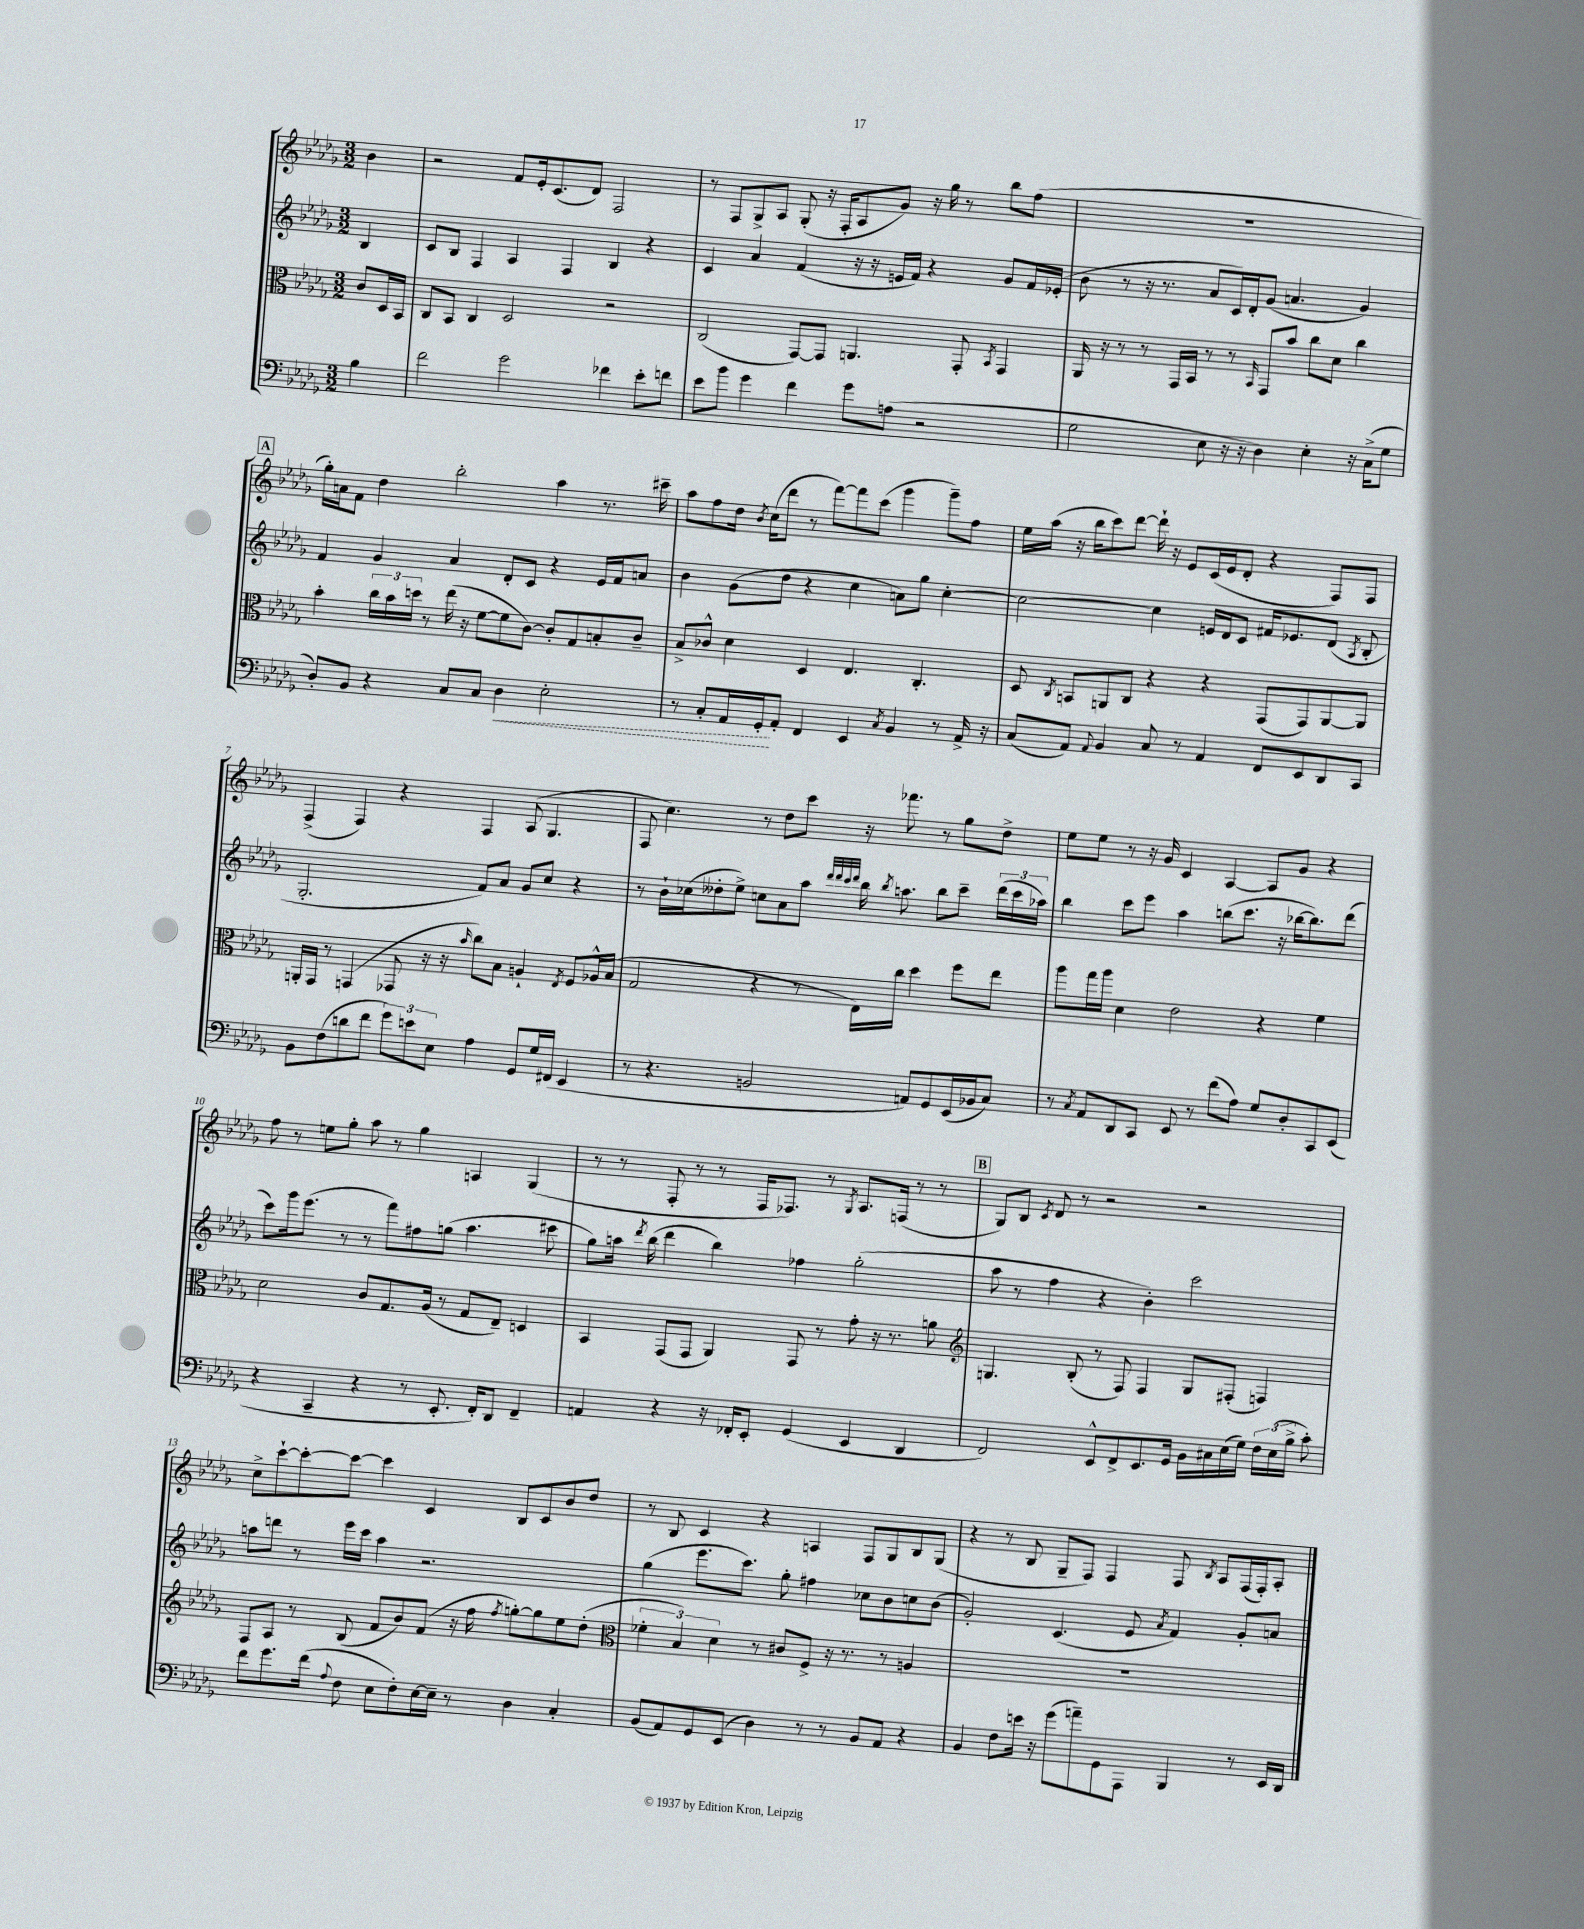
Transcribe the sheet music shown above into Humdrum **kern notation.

**kern	**kern	**kern	**kern
*staff4	*staff3	*staff2	*staff1
*clefF4	*clefC3	*clefG2	*clefG2
*k[b-e-a-d-g-]	*k[b-e-a-d-g-]	*k[b-e-a-d-g-]	*k[b-e-a-d-g-]
*M3/2	*M3/2	*M3/2	*M3/2
4B-	8c	4B-	4b-
.	16D-	.	.
.	16BB-	.	.
=	=	=	=
2f	8C	8c	2r
.	8BB-	8B-	.
.	4C	4F	.
2g-	2D-	4A-	8f
.	.	.	16e-'
.	.	.	(8.c
.	.	4F	.
.	.	.	8d-)
4f-	2r	4B-	2F
8e-'	.	4r	.
8f	.	.	.
=	=	=	=
8e-	(2C	4c	8r
8b-	.	.	8F
4g-	.	4a-	8G-^
.	.	.	8A-
4f	[8GG-)	(4f	(8G-'
.	8GG-]	.	16r
.	.	.	16F'
8g-	4.AA	16r	8A-
.	.	16r	.
(8A	.	16e	8g-)
.	.	16f)	.
2r	.	4r	16r
.	.	.	16gg-
.	8GG-'	.	8r
.	8qBB-	.	.
.	4GG-	8g-	8bb-
.	.	16f	(8ff
.	.	(16e-'	.
=	=	=	=
2G-	16AA-	8b-	1.r
.	16r	.	.
.	8r	8r	.
.	8r	16r	.
.	.	8.r	.
.	16GG-	.	.
.	16BB-	.	.
8E-	8r	8a-	.
16r	8r	16c)	.
16r	.	16d-'	.
.	16qqBB-	.	.
4D-)	8GG-	(8g-	.
.	8b-	4.a	.
4E-'	8cc	.	.
.	8d-	.	.
16r	4cc	4g-)	.
(16C^	.	.	.
8G-	.	.	.
=	=	=	=
8D-')	4b-'	4f	16gg-')
.	.	.	16a
8BB-	.	.	8f
4r	24cc	4g-	4dd-
.	24b-	.	.
.	24dd	.	.
.	8r	.	.
8C	(16ee-	4a-	2bb-'
.	16r	.	.
8C	[8f	.	.
4D-	8f]	8d-'	.
.	[8c)	8c	.
2E-'	8c']	4r	4aa-
.	8G-	.	.
.	8B'	16e-	8.r
.	.	16f	.
.	8c~	8a	.
.	.	.	16ccc#~
=	=	=	=
8r	8B-^	4b-	8aa-
8C'	8c-^^	.	8ff
16AA-	4d-	(8g-	16dd-
.	.	.	8qb-
16GG-'	.	.	(16cc
8AA-'	.	8dd-	8ddd-
4FF	4D-	4r	8r
.	.	.	[8fff)
4EE-	4.E-	4cc	8fff]
.	.	.	(8ccc
8qC	.	.	.
4BB-	.	8a)	4ggg-
.	4.C'	8gg-	.
8r	.	[4cc'	8ggg-~)
16AA-^	.	.	8ff
16r	.	.	.
=	=	=	=
(8C	8D-	2cc_	16ee-
.	.	.	(16aa-
.	8qC	.	.
8AA-)	8BB	.	16r
.	.	.	16bb-
8qqAA-	.	.	.
4BB-	8AA	.	8ccc)
.	8C	.	[8ddd-
8C	4r	4cc]	16ddd-`]
.	.	.	16r
8r	.	.	8e-
4AA-	4r	16e	(16c
.	.	16d-	16e-
.	.	8c	8d-'
8FF	(8GG-	16f#	4r
.	.	8.e-	.
8EE-	8GG-)	.	.
8DD-	[8AA	(8d-	8F)
.	.	8qA-	.
8CC	8AA]	8B-'	8F
=	=	=	=
8BB-	16AA'	2.G-'	(4F^
.	16GG-	.	.
(8F	8r	.	.
8d	(4GG	.	4F)
8f	.	.	.
12g-)	8GG-	.	4r
12e	.	.	.
.	16r	.	.
12E-	.	.	.
.	16r	.	.
.	16qqb-	.	.
4A-	8cc)	8f)	4F
.	8B-	8a-	.
8GG-	4A`	8g-	(8A-
16G-	.	8cc	4.G-
(16FF#	.	.	.
.	8qE-	.	.
4EE-	8F	4r	.
.	16A-^^	.	.
.	(16B-	.	.
=	=	=	=
8r	2G-	8r	8F
4.r	.	16b-`	4.cc)
.	.	(16cc-	.
.	.	8dd--'	.
.	.	8ee-^)	.
2BB	4r	8cc	8r
.	.	8a-	8dd-
.	8r	8aa-	8ccc
.	.	32qqddd-	.
.	.	32qqddd-	.
.	.	32qqccc	.
.	.	32qqddd-	.
.	16E-)	16bb-	16r
.	.	8qbb-	.
.	16cc	8.aa	8.fff-
8AA)	4dd-	.	.
8GG-	.	8bb-	8r
(16EE-	8ff	8ccc~	8gg-
16BB-	.	.	.
8C)	8ee-	(24ddd-	8dd-^
.	.	24ccc	.
.	.	24aa-)	.
=	=	=	=
8r	8aa-	4bb-	8ee-
8qC	.	.	.
8AA-	16gg-	.	8ee-
.	16aa-	.	.
8DD-	4d-	8ccc	8r
8CC	.	8eee-	16r
.	.	.	16g-
8EE-	2e-	4aa-	4c
8r	.	.	.
(8f	.	(8bb	[4A-
8A-)	.	8.ccc	.
8G-	4r	.	8A-]
.	.	16r	.
8D-'	.	[16bb-	8g-
.	.	8.bb-])	.
8CC	4f	.	4r
(8EE-	.	(8ddd-	.
=	=	=	=
4r	2d-	8ccc)	8ff
.	.	16ggg-	8r
.	.	(8.eee-	.
4CC~	.	.	8ee
.	.	8r	8gg-'
4r	8c	8r	8aa-
.	8.G-	8fff)	8r
8r	.	8ff#	4gg-
.	(16A-	.	.
8.EE-'	8r	(8gg	.
.	8G-	4.aa-	4A
16FF')	.	.	.
8DD-	8E-~)	.	.
4FF~	4D	.	(4G-
.	.	8ccc#	.
=	=	=	=
4AA	4BB-	8gg-)	8r
.	.	16aa	8r
.	.	8qddd-	.
.	.	(16bb-	.
4r	(8GG-	4ddd-	8F'
.	8GG-	.	8r
16r	4AA-)	4bb-)	8r
16FF-'	.	.	.
8EE-'	.	.	16F
.	.	.	8.F-)
(4GG-	8GG-	4ff-	.
.	8r	.	8r
.	.	.	8qG-
4EE-	8g-'	(2gg-'	8.A-
.	16r	.	.
.	8.r	.	(16F
4DD-	.	.	8r
.	8a	.	8r
=	=	=	=
*	*clefG2	*	*
2FF)	4.G	8aa-	8G-)
.	.	8r	8B-
.	.	.	8qc
.	.	4ff	8d-
.	(8B-'	.	8r
8EE-^^	8r	4r	2r
8FF^	8F)	.	.
8.EE-	4F	4b-')	.
16GG-	.	.	.
16BB-	8G	2ccc	2r
16C#	.	.	.
(16E-	(8F#'	.	.
16G-)	.	.	.
24F	4F)	.	.
(24E-	.	.	.
24B-^	.	.	.
8c')	.	.	.
=	=	=	=
8f	8F	8aa	8cc^
8.g-	8A-	8ddd	[8ccc`
.	8r	8r	8ccc'_
(16f	.	.	.
8qqA-	.	.	.
8F	(8B-	16eee-	8ccc_
.	.	16ccc	.
8E-	8f	4aa	4ccc]
8F')	8b-)	.	.
[16E-	(8f	2.r	4c
16E-~]	.	.	.
8r	16r	.	.
.	16ff	.	.
.	8qff	.	.
4D-	[8gg')	.	8B-
.	8gg]	.	8c
4C'	8ee-	.	8b-
.	(8dd-'	.	8dd-
=	=	=	=
*	*clefC3	*	*
(8BB-	6f-'	(4gg-	8r
8AA-)	.	.	8B-
.	6B-)	.	.
8GG-	.	8.eee-	4c
.	6d-	.	.
(8EE-	.	.	.
.	.	8.ccc)	.
4D-)	8r	.	4r
.	8c#	8gg-'	.
8r	8F^	4ff#	4A
8r	16r	.	.
.	8.r	.	.
8BB-	.	8cc-	8F
8AA-	8r	8b-	8G-
4r	4A	8cc	8B-
.	.	(8b-	(8G-
=	=	=	=
4BB-	1.r	2g-')	4r
8F	.	.	8r
16e	.	.	8B-
16r	.	.	.
(8g-	.	(4.c	8G-~
8a~)	.	.	8F)
8GG-	.	.	4F
8AAA-	.	8e-	.
.	.	8qa-	.
4BBB-	.	4f)	8F
.	.	.	8qB-
.	.	.	8A-
8r	.	8g-'	(16F
.	.	.	16F')
16EE-	.	8a	8A-'
16DD-	.	.	.
==	==	==	==
*-	*-	*-	*-
